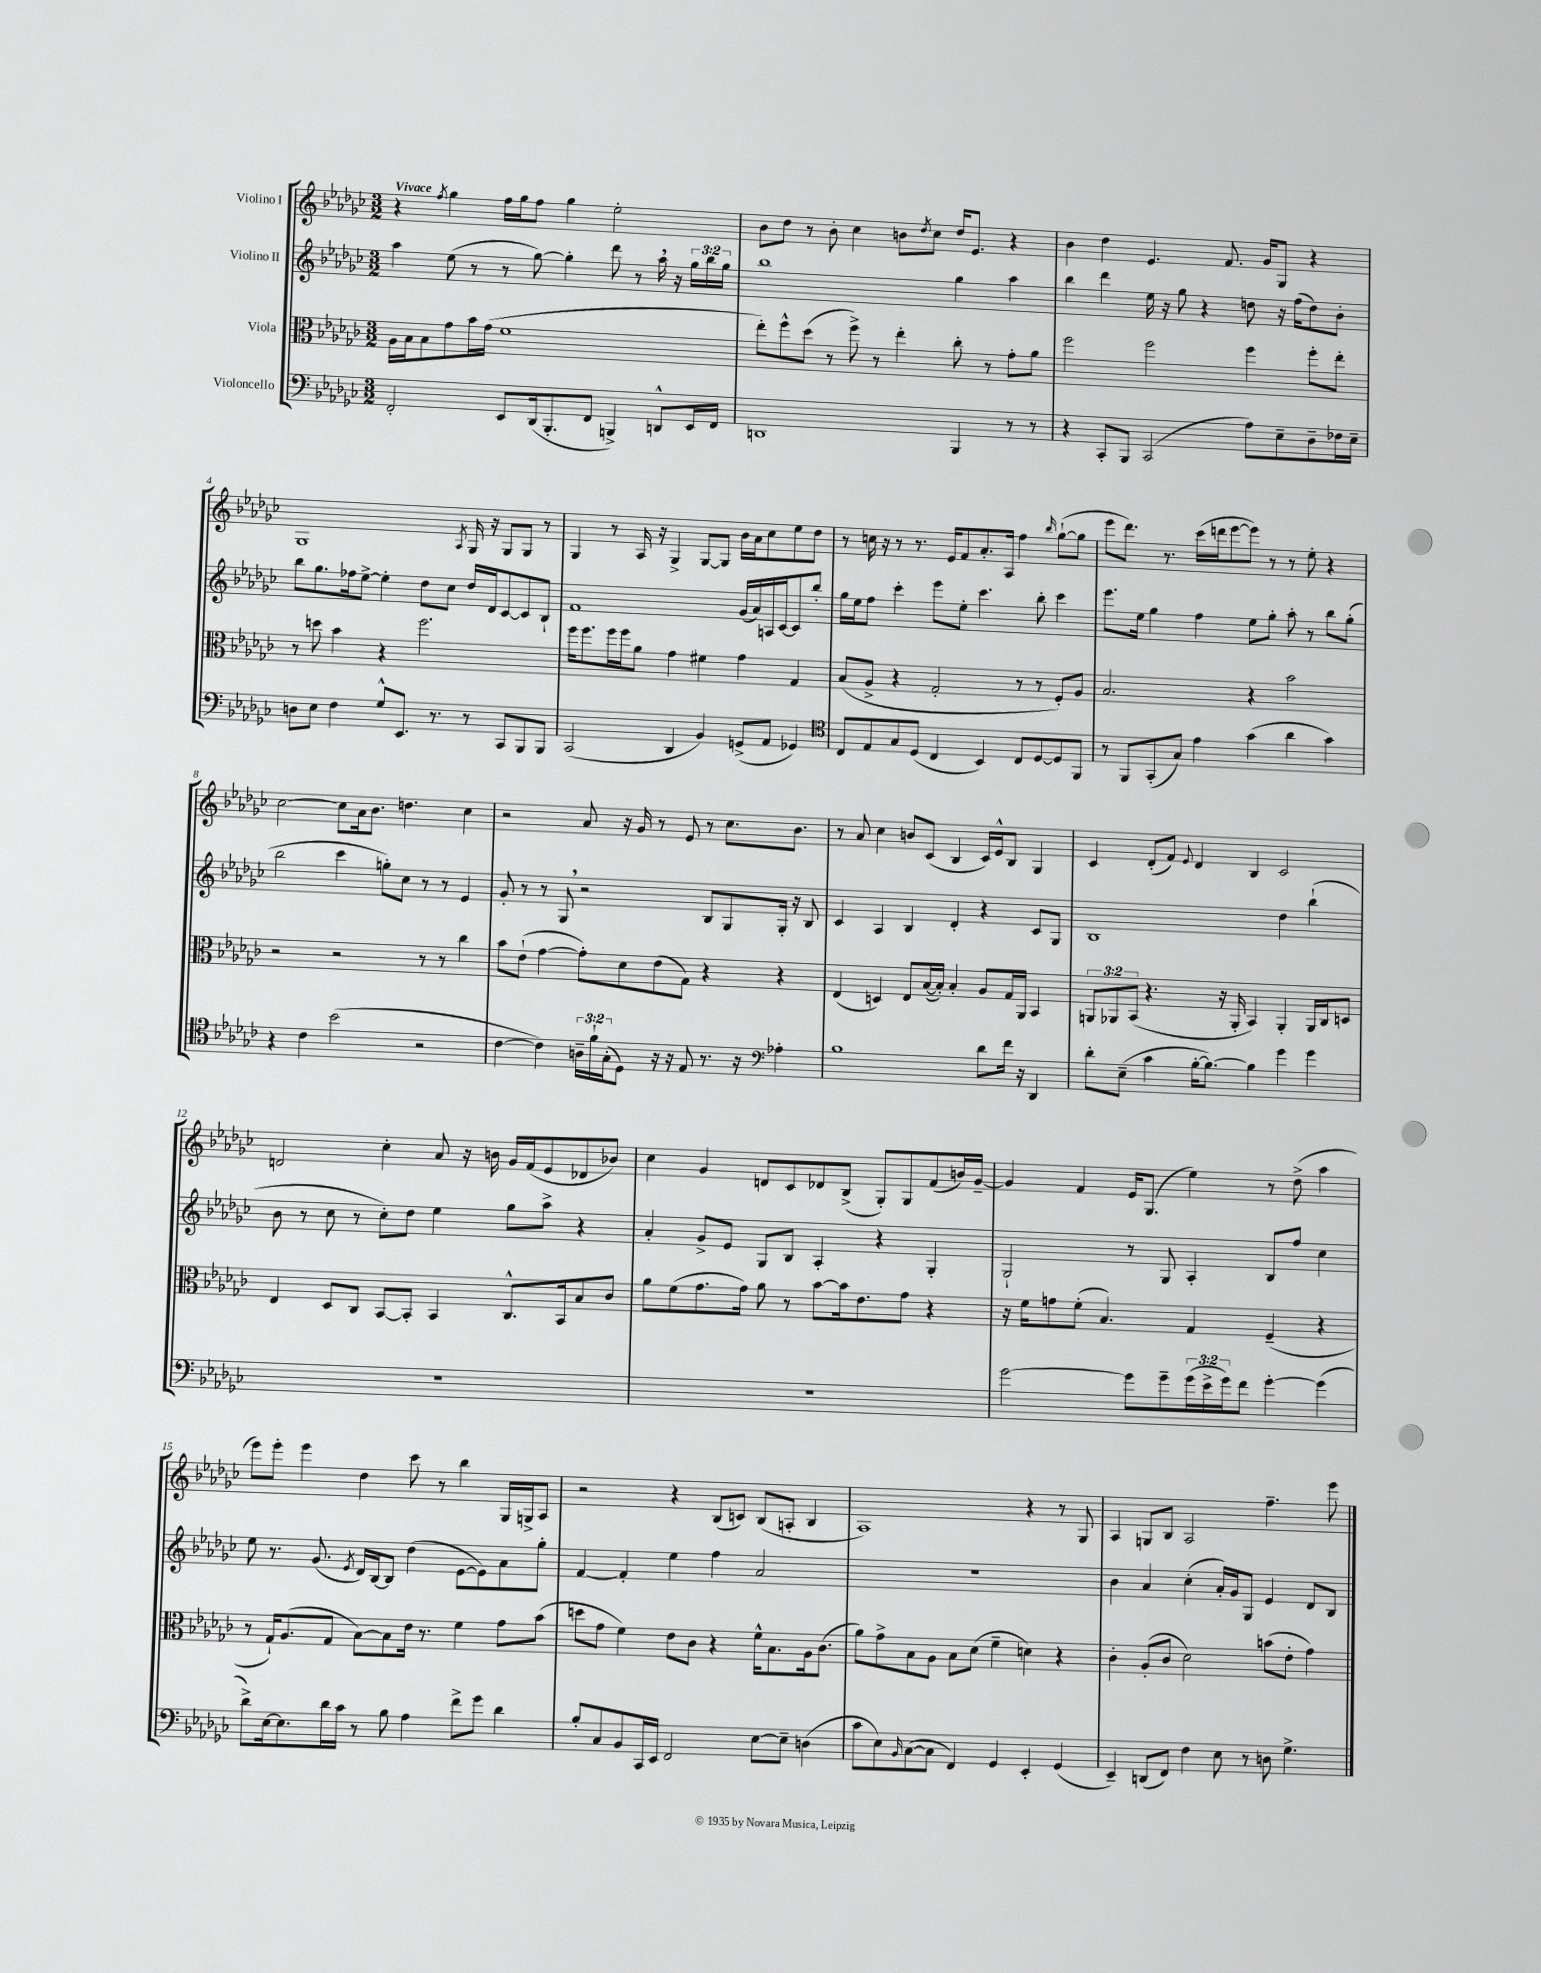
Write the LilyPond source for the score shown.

<<
\new StaffGroup <<
\new Staff = "s0" \with { instrumentName = "Violino I" } {
    \clef treble \key ges \major \numericTimeSignature \time 3/2 \tempo "Vivace"
    r4 \acciaccatura { f''8 } ges''4 f''16 ges''16 f''8 ges''4 ees''2-. |
    bes'8 des''8 r8 bes'8-. ces''4 b'8 \acciaccatura { des''8 } ces''8 des''16 ees'8. r4 |
    bes'4 des''4 ees'4. f'8. ges'16 ges8 r4 |
    ges1 \acciaccatura { aes8 } ges16 r16 ges8 ges8 r8 |
    ges4 r8 aes16 r16 ges4-> ges8~ ges8 bes'16 aes'16 ces''8 ees''8 des''8 |
    r8 c''16 r16 r8 r8. ees'16 f'8 aes'8.-. aes16 f''4 \grace { bes''16 } ges''8~-!( ges''8 |
    ees'''8 des'''8.) r8. ces'''16( d'''16 ees'''8~ ees'''8) r8 r8 ees''8-. r4 |
    ces''2~ ces''8 aes'16 bes'8. d''4. ces''4 |
    r2 aes'8 r16 ges'16 r8 ees'8 r8 ces''8. bes'8. |
    r8 aes'8 ces''4 b'8 ces'8( bes4 ces'16) ees'16-^ bes8 ges4 |
    ces'4 des'8-.( f'8) \appoggiatura { ees'8 } des'4 bes4 ces'2 |
    d'2 ces''4-. aes'8 r16 b'16 ges'16 f'16( ees'8 des'8 bes'8) |
    ces''4 ges'4 d'8 ces'8 des'8 bes8->( ges8-.) ges8 f'8( b'16) ges'16~-- |
    ges'4 f'4 ees'16 ges8.( ees''4) r8 des''8->( aes''4 |
    ees'''8) ees'''8-. ees'''4 des''4 ces'''8 r8 bes''4 ges16 g16-> aes8 |
    r2 r4 bes8( c'8) bes8( a8-. bes4 |
    aes1) r4 r8 ges8 |
    aes4 g8 bes8 aes2 f''4.-- ees'''8 \bar "|." |
}
\new Staff = "s1" \with { instrumentName = "Violino II" } {
    \clef treble \key ges \major \numericTimeSignature \time 3/2 \override Staff.TupletNumber.text = #tuplet-number::calc-fraction-text
    aes''4 ees''8( r8 r8 ges''8~) ges''4-. des'''8 r8 aes''16 \breathe r16 \tuplet 3/2 { ges''16 bes''16 ges''16 } |
    bes''1 ges''4 aes''4 |
    bes''4 des'''4 ees''16 r16 ges''8 r4 d''8 r16 f''16( d''8) bes'8-. |
    bes''8 ges''8. fes''16 ees''8~-> ees''4-. des''8 ces''8 des''16 des'16 ces'8~ ces'8 bes8-! |
    f'1 ges'16( aes'16) a16 ces'16~ ces'8 bes''8-. |
    ges''16 ees''16 f''8 ces'''4-. ees'''8 ees''8-. ces'''4. bes''8-. ces'''4 |
    ees'''8. ees''16 ges''4 f''4 ees''8 ges''8-. aes''8-. r8 bes''8 ges''8-.( |
    bes''2 ces'''4 g''8-.) ces''8 r8 r8 ees'4 |
    ges'8-. r8 r8 ges8 \breathe r2 bes8 ges8 ges16-. r16 bes8 |
    ces'4 aes4 bes4 des'4-. r4 ces'8 ges8 |
    bes1 des''4 bes''4-!( |
    bes'8 r8 ces''8 r8 ces''8-.) des''8 ees''4 ges''8 aes''8-> r4 |
    aes'4-. ges'8-> ees'8 ges8 bes8 aes4-. r4 ges4-. |
    ges2-! r8 ges8 aes4-. bes8 f''8 ces''4 |
    ees''8 r8. ges'8.( \acciaccatura { ees'8 } des'16) bes16~ bes8 des''4( ees'8~ ees'8) aes'8 ges''8-. |
    f'4~ f'4-. ees''4 f''4 aes'2 |
    R1. |
    bes'4 aes'4 ces''4-.( aes'16-.) ges'16 ges8 ees'4 des'8 bes8 \bar "|." |
}
\new Staff = "s2" \with { instrumentName = "Viola" } {
    \clef alto \key ges \major \numericTimeSignature \time 3/2 \override Staff.TupletNumber.text = #tuplet-number::calc-fraction-text
    aes16 bes16 bes8 ges'8 bes'16 ges'16( f'1 |
    ees''8-.) f''8-^ des''8( r8 f''8->) r8 ees''4-. ces''8-. r8 ges'8-. aes'8 |
    f''2 f''2 f''4 f''8-. ees''8-. |
    r8 d''8 bes'4 r4 f''2. |
    f''16 f''8. f''16 f''16 aes'8 ges'4 fis'4 ges'4 ges4 |
    bes8( aes8-> r4 ges2-. r8 r8 f8-.) aes8 |
    bes2. r4 bes'2 |
    r2 r2 r8 r8 ces''4 |
    bes'8 ees'8-!( ges'4~ ges'8-.) des'8 ees'8( ges8) r4 r4 |
    ees4( d4) ees8 bes16~( bes16-.) bes4-. aes8 ges16 aes,16 bes,4 |
    \tuplet 3/2 { a,8 aes,8 bes,8( } r4. r16 aes,16-. bes,4) aes,4-. aes,16 ces16 d8 |
    ees4 des8 ces8 bes,8~ bes,8-. bes,4 ces8.-^ bes,16 bes8 ces'8 |
    aes'8 f'8( ges'8. ges'16) aes'8 r8 bes'8~ bes'16 ees'8. ges'8 r4 |
    r16 f'16 g'8 f'8-.( bes4.) ges4 f4--( r4 |
    r8 ges16-!) aes8.( ges8 bes8~) bes8 ees'16 r8. f'4 ges'8 bes'8( |
    d''8 ges'8 f'4) ees'8 ces'8 r4 f'16-^ bes8. aes16 ces'8.( |
    aes'8) ges'8-> bes8 aes8 bes8 des'8( f'4-- d'4) r4 |
    ces'4-. aes8-.( ces'8 des'2) b'8( ees'8-. ges'4) \bar "|." |
}
\new Staff = "s3" \with { instrumentName = "Violoncello" } {
    \clef bass \key ges \major \numericTimeSignature \time 3/2 \override Staff.TupletNumber.text = #tuplet-number::calc-fraction-text
    f,2-. ees,8 des,16( bes,,8.-. f,8 b,,4->) d,8-^ ees,16 f,16 |
    d,1 bes,,4 r8 r8 |
    r4 ces,8-. bes,,8 ces,2( aes8) ees8-- des8-- fes16 ees16-- |
    d8 ees8 f4 ges8-^ ees,8. r8. r8 ces,8 bes,,8 bes,,8 |
    ces,2( des,4 bes,4) g,8->( aes,8 ges,4) |
    \clef tenor ces8 ees8 ges8 des8( ces4 bes,4) ces8 des8~ des8 f,8 |
    r8 f,8 ges,8-.( ges8) ees'4 ges'4( aes'4 ges'4) |
    r4 ces'4 bes'2( r2 |
    ces'4~ ces'4) \tuplet 3/2 { a16-- f'16-! ges16-.( } des8) r16 r16 ees8 r8. r16 \clef bass aes4-. |
    bes1 des'8 f'16 r16 des,4 |
    des'8-. ees8--( ces'4 bes16~-. bes8.~) bes4 ges'4 ges'4 |
    R1. |
    R1. |
    ges'2~ ges'8 ges'8-- \tuplet 3/2 { ges'16( ees'16-> ges'16) } f'8 ges'4~-. ges'4( |
    des'8->) ees16~ ees8. des'16 ces'16 r8 bes8 aes4 f'8-> ges'8 des'4 |
    bes8-. ces8 bes,8 ces,16 ees,16 f,2 ees8~ ees8-- d4( |
    ces'8 ees8) \grace { bes,16 } ces8~( ces8 f,4) ges,4 ees,4-. ges,4( |
    ees,4--) d,8( f,8) f4 ees8 r8 d8 ges4.-> \bar "|." |
}
>>
>>
